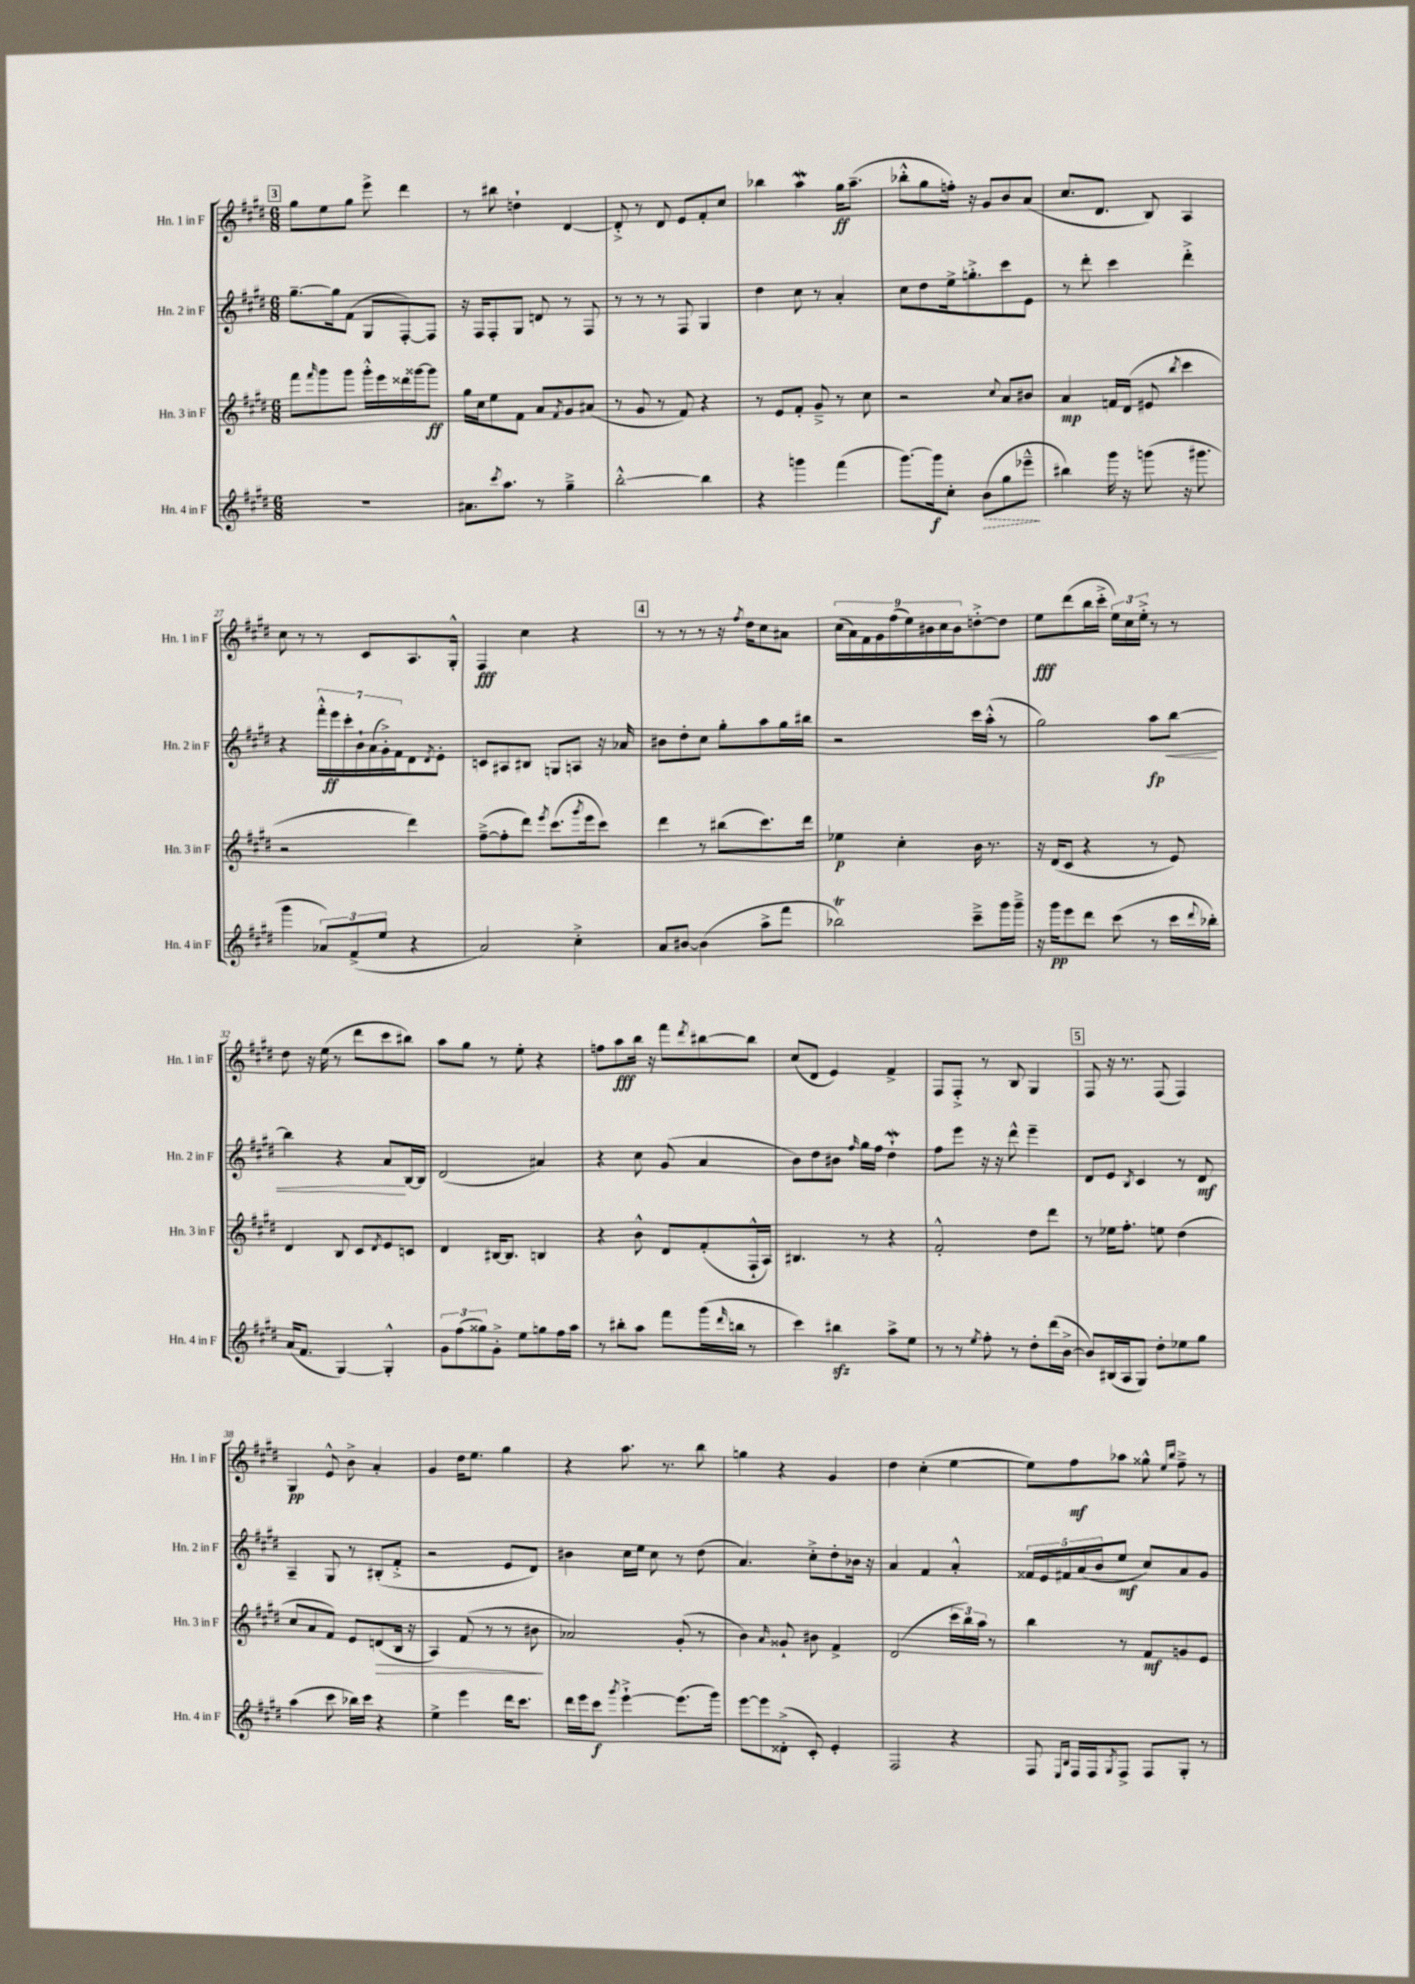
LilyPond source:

<<
\new StaffGroup <<
\new Staff = "s0" \with { instrumentName = "Hn. 1 in F" shortInstrumentName = "Hn. 1 in F" } {
    \clef treble \key e \major \numericTimeSignature \time 6/8
    \mark \markup { \box "3" } gis''8 e''8 gis''8 e'''8-> dis'''4 |
    r8 bis''8 d''4-! dis'4~ |
    dis'8-.-> r8 dis'8 e'8 fis'8-. cis''8 |
    bes''4 a''4\mordent gis''16\ff a''8.--( |
    bes''8-.-^ gis''8 f''16-.) r16 gis'8 b'8 a'8( |
    cis''8. dis'8. b8) a4 |
    cis''8 r8 r8 cis'8 a8. gis16-.-^ |
    fis4\fff cis''4 r4 |
    \mark \markup { \box "4" } r8 r8 r8 r16 \acciaccatura { fis''8 } dis''16 cis''8 ais'8 |
    \tuplet 9/8 { cis''16( a'16) fis'16 gis'16 fis''16( e''16) bis'16 cis''16 bis'16 } d''8~-.-> d''8 |
    e''8\fff dis'''8( b''16 cis'''16-.-> \tuplet 3/2 { e''16) cis''16 e''16-.-> } r8 r8 |
    dis''8 r16 e''16( r8 dis'''8 cis'''8 bis''8) |
    a''8 gis''8 r8 e''8-. r4 |
    f''8 a''8\fff b''16 r16 fis'''8 \acciaccatura { dis'''8 } bis''8~ bis''8 |
    cis''8( dis'8 e'4) fis'4-> |
    fis8 fis8-.-> r8 b8 gis4 |
    \mark \markup { \box "5" } fis8 r16 r8. fis8( fis4) |
    gis4\pp e'8-^ b'8-> a'4-. |
    gis'4 dis''16 e''8. gis''4 |
    r4 a''8. r8. b''8 |
    g''4 r4 gis'4 |
    dis''4 cis''4-.( e''4~ |
    e''8) fis''8\mf aes''8 gisis''8-^ \grace { e''16 b''16 } fis''8---> r8 \bar "|." |
}
\new Staff = "s1" \with { instrumentName = "Hn. 2 in F" shortInstrumentName = "Hn. 2 in F" } {
    \clef treble \key e \major \numericTimeSignature \time 6/8
    \mark \markup { \box "3" } gis''8.~-- gis''16 fis'8( gis8 fis8~-.) fis8 |
    r16 fis16 fis8-. gis8 d'8 r8 fis8 |
    r8 r8 r8 fis8 gis4 |
    dis''4 cis''8 r8 a'4-. |
    cis''8 dis''8 e''16-> g''8.-.-> cis'''8 e'8 |
    r8 dis'''8-. cis'''4 dis'''4-.-> |
    r4 \tuplet 7/4 { fis'''16-.-^ e'''16\ff cis'''16-. b'16-! a'16( gis'16-.->) fis'16 } dis'8 \acciaccatura { dis'8 } e'8-. |
    c'8 ais8 bis8 g8 a8 r16 aes'16 |
    \mark \markup { \box "4" } bis'8 dis''8-. cis''8 gis''8-. a''8 gis''16 bis''16 |
    r2 cis'''16 a''16-.-^( r8 |
    gis''2) a''8\fp\< b''8~ |
    b''4 r4 a'8\! b16~ b16 |
    dis'2( ais'4) |
    r4 cis''8 gis'8( a'4 |
    b'8) dis''8 bis'8 \grace { fis''16 } gis''16 fis''16 dis''4-!\mordent |
    fis''8 e'''8 r16 r16 dis'''8-^ e'''4-- |
    \mark \markup { \box "5" } dis'8 e'8 \acciaccatura { b8 } cis'4 r8 dis'8\mf |
    a4-- gis8 r8 bis8-.( fis'8-.-> |
    r2 e'8 dis'8) |
    bis'4 cis''16 e''16 cis''8 r8 dis''8( |
    a'4.) cis''8-.-> dis''8-. bes'16 r16 |
    a'4 fis'4 a'4-.-^ |
    \tuplet 5/4 { fisis'16 e'16 fis'16 a'16( b'16 } e''8\mf cis''8) a'8 gis'8 \bar "|." |
}
\new Staff = "s2" \with { instrumentName = "Hn. 3 in F" shortInstrumentName = "Hn. 3 in F" } {
    \clef treble \key e \major \numericTimeSignature \time 6/8
    \mark \markup { \box "3" } fis'''8 \grace { fis'''16 } gis'''8 gis'''8 gis'''16-.-^ e'''16 disis'''16 gisis'''16~ gisis'''8\ff |
    gis''16 cis''16 e''8 fis'8 a'8 \acciaccatura { fis'8 } gis'8 ais'8( |
    r8 gis'8 r8 fis'8) r4 |
    r8 e'8 fis'8-. gis'8---> r8 cis''8 |
    r2 \appoggiatura { cis''8 } a'8 bis'8 |
    a'4\mp f'16 dis'16( eis'8 \acciaccatura { b''8 } cis'''4 |
    r2 dis'''4) |
    fis''8~--->( fis''8-. dis'''8) \acciaccatura { e'''8 } cis'''8.( \acciaccatura { gis'''8 } e'''16 cis'''8) |
    \mark \markup { \box "4" } dis'''4 r8 bis''8( cis'''8.) dis'''16 |
    ees''4\p cis''4-. b'16 r8. |
    r16 dis'16( cis'8 r4 r8 e'8) |
    dis'4 b8 cis'8 \acciaccatura { dis'8 } e'8 c'8 |
    dis'4 bis16~ bis8. b4 |
    r4 b'8-^ dis'8 fis'8-.( fis16-!-^ a16) |
    bis4. r8 r4 |
    fis'2-.-^ dis''8 dis'''8 |
    \mark \markup { \box "5" } r8 ees''16 fis''8.-. e''8 dis''4( |
    cis''8 a'8 fis'8) e'8 d'8\>( b16 r16 |
    a4) fis'8( r8 r8 bis'8\! |
    aes'2) gis'8-.( r8 |
    b'4) \grace { a'16 } gisis'8-! bis'8 fis'4-> |
    dis'2( \tuplet 3/2 { cis'''16 b''16) a''16 } r8 |
    b''4 r8 fis'8\mf g'8 e'8 \bar "|." |
}
\new Staff = "s3" \with { instrumentName = "Hn. 4 in F" shortInstrumentName = "Hn. 4 in F" } {
    \clef treble \key e \major \numericTimeSignature \time 6/8
    \mark \markup { \box "3" } R2. |
    ais'8. \acciaccatura { cis'''8 } a''8. r8 gis''4---> |
    b''2~-.-^ b''4 |
    r4 g'''4 fis'''4( |
    gis'''8.~) gis'''16\f cis''8-. \once \override Hairpin.style = #'dashed-line b'8\>( gis''8 ees'''8---^\! |
    bis''4) gis'''16 r16 g'''8( r16 gis'''8. |
    gis'''4 \tuplet 3/2 { aes'8) fis'8->( e''8 } r4 |
    a'2) cis''4-.-> |
    \mark \markup { \box "4" } a'8 bis'8~ bis'4( a''8-> fis'''8 |
    bes''2\trill) cis'''8---> gis'''16 gis'''16---> |
    r16 gis'''16\pp e'''8 dis'''8 cis'''8( r8 cis'''16 \appoggiatura { dis'''8 } bes''16-.) |
    a'16( fis'8. gis4~) gis4-.-^ |
    \tuplet 3/2 { gis'8 fis''8( gisis''8) } gis'8-.-> e''8 g''8 fis''16 a''16 |
    r8 bis''8-. a''8 fis'''8 gis'''16( \grace { dis'''16 } b''16 r8 |
    cis'''4) bis''4\sfz a''8-> e''8 |
    r8 r8 \acciaccatura { e''8 } fis''8-. r8 dis''8-. dis'''16( b'16~-> |
    \mark \markup { \box "5" } b'8) bis16( a16 gis8) dis''8-. ees''8 gis''8 |
    a''4( cis'''8 bes''16) cis'''16 r4 |
    e''4-> e'''4 dis'''16 cis'''8. |
    dis'''16 e'''16 cis'''8\f \acciaccatura { gis'''8 } e'''4~-!-> e'''8.( gis'''16) |
    e'''8~ e'''8 disis'8-.->( cis'8-.) e'4-. |
    fis2 r4 |
    fis8 \grace { e16 b16 } fis16 fis16 \acciaccatura { gis8 } fis8-> fis8 gis8-. r8 \bar "|." |
}
>>
>>
\layout { \context { \Score currentBarNumber = #21 } }
